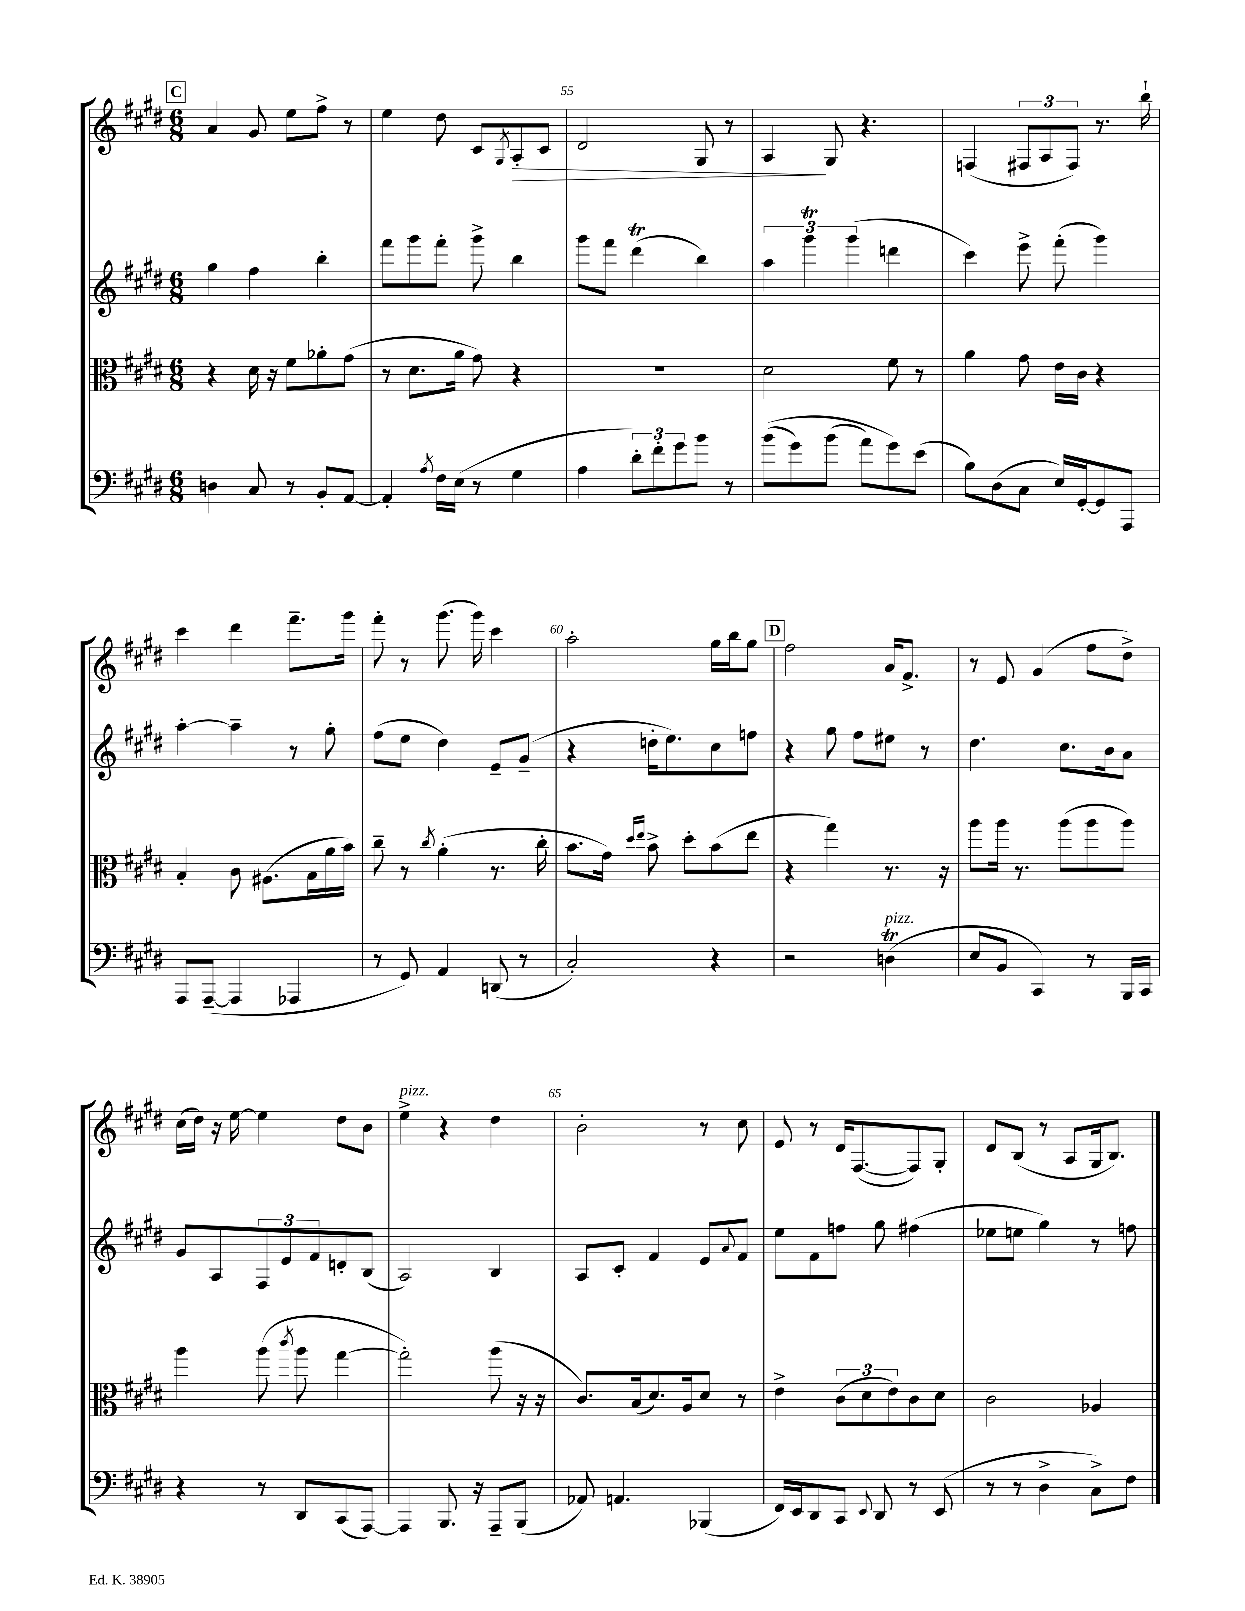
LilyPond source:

<<
\new StaffGroup <<
\new Staff = "s0" {
    \clef treble \key e \major \numericTimeSignature \time 6/8
    \mark \markup { \box "C" } a'4 gis'8 e''8 fis''8-> r8 |
    e''4 dis''8 cis'8 \acciaccatura { gis8 } a8-.\> cis'8 |
    dis'2 gis8 r8 |
    a4\! gis8 r4. |
    f4( \tuplet 3/2 { fis8 a8 fis8) } r8. b''16-! |
    cis'''4 dis'''4 fis'''8.-- gis'''16 |
    fis'''8-. r8 gis'''8.( gis'''16) cis'''4 |
    a''2-. gis''16 b''16 gis''8 |
    \mark \markup { \box "D" } fis''2 a'16 fis'8.-> |
    r8 e'8 gis'4( fis''8 dis''8->) |
    cis''16( dis''16) r16 e''16~ e''4 dis''8 b'8 |
    e''4->^\markup { \italic "pizz." } r4 dis''4 |
    b'2-. r8 cis''8 |
    e'8 r8 dis'16 fis8.~( fis8) gis8-. |
    dis'8 b8( r8 a8 gis16 b8.) \bar "|." |
}
\new Staff = "s1" {
    \clef treble \key e \major \numericTimeSignature \time 6/8
    \mark \markup { \box "C" } gis''4 fis''4 b''4-. |
    fis'''8 gis'''8 fis'''8-. gis'''8-> b''4 |
    gis'''8 fis'''8 dis'''4\trill( b''4) |
    \tuplet 3/2 { a''4 gis'''4\trill gis'''4( } d'''4 |
    cis'''4) e'''8-> fis'''8-.( gis'''4) |
    a''4~-. a''4-- r8 gis''8-. |
    fis''8( e''8 dis''4) e'8-- gis'8--( |
    r4 d''16-. e''8.) cis''8 f''8 |
    \mark \markup { \box "D" } r4 gis''8 fis''8 eis''8 r8 |
    dis''4. cis''8. b'16 a'8 |
    gis'8 a8 \tuplet 3/2 { fis8 e'8 fis'8 } d'8-. b8( |
    a2) b4 |
    a8 cis'8-. fis'4 e'8 \appoggiatura { a'8 } fis'8 |
    e''8 fis'8 f''8 gis''8 fis''4( |
    ees''8 e''8 gis''4) r8 f''8 \bar "|." |
}
\new Staff = "s2" {
    \clef alto \key e \major \numericTimeSignature \time 6/8
    \mark \markup { \box "C" } r4 dis'16 r16 fis'8 aes'8-. gis'8( |
    r8 dis'8. a'16 gis'8) r4 |
    R2. |
    dis'2 fis'8 r8 |
    a'4 gis'8 e'16 cis'16 r4 |
    b4-. cis'8 ais8.( b16 a'16 b'16) |
    cis''8-- r8 \acciaccatura { cis''8 } a'4-.( r8. cis''16-. |
    b'8. gis'16) \grace { dis''16 e''16 } b'8-> dis''8-. b'8( e''8 |
    \mark \markup { \box "D" } r4 gis''4) r8. r16 |
    a''8 a''16 r8. a''8( a''8 a''8) |
    a''4 a''8( \acciaccatura { cis'''8 } a''8 gis''4~ |
    gis''2-.) a''8( r16 r16 |
    cis'8.) b16( dis'8.) a16 dis'8 r8 |
    e'4-> \tuplet 3/2 { cis'8( dis'8 e'8) } cis'8 dis'8 |
    cis'2 aes4 \bar "|." |
}
\new Staff = "s3" {
    \clef bass \key e \major \numericTimeSignature \time 6/8
    \mark \markup { \box "C" } d4 cis8 r8 b,8-. a,8~ |
    a,4-. \acciaccatura { a8 } fis16 e16( r8 gis4 |
    a4 \tuplet 3/2 { dis'8-.) fis'8-. gis'8 } b'8 r8 |
    b'8(\( gis'8) b'8( a'8) gis'8\) e'8( |
    b8) dis8( cis8 e16) gis,16~-. gis,8 a,,8 |
    a,,8 a,,8~--( a,,4 aes,,4 |
    r8 gis,8) a,4 d,8( r8 |
    cis2-.) r4 |
    \mark \markup { \box "D" } r2 d4\trill^\markup { \italic "pizz." }( |
    e8 b,8 cis,4) r8 b,,16 cis,16 |
    r4 r8 dis,8 cis,8( a,,8~) |
    a,,4 b,,8. r16 a,,8-- b,,8( |
    aes,8) a,4. bes,,4( |
    fis,16) e,16 dis,8 cis,8 \appoggiatura { e,8 } dis,8 r8 e,8( |
    r8 r8 dis4-> cis8->) fis8 \bar "|." |
}
>>
>>
\layout { \context { \Score currentBarNumber = #53 \override BarNumber.break-visibility = ##(#f #t #t) barNumberVisibility = #(every-nth-bar-number-visible 5) } }
